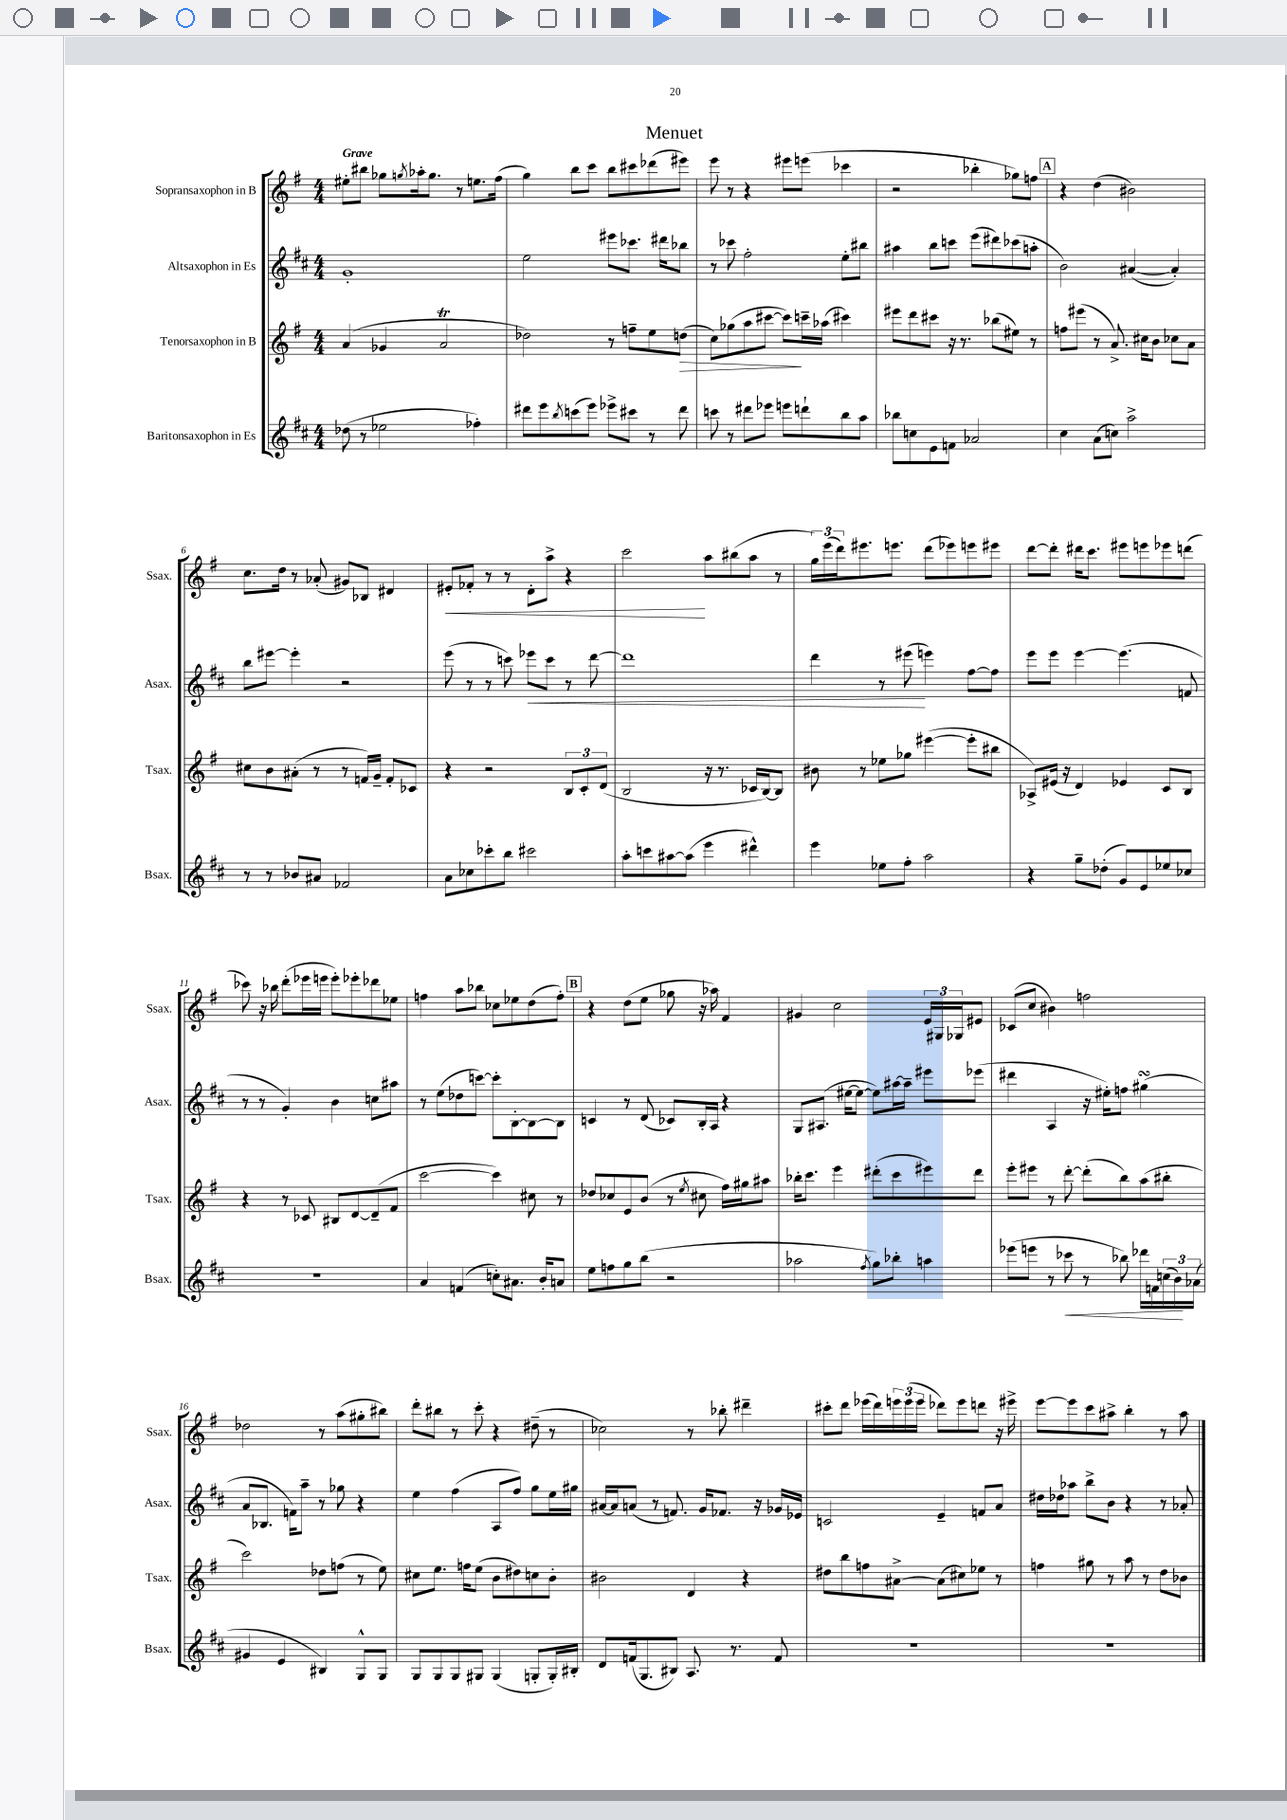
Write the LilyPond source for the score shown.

\header { title = "Menuet" }
<<
\new StaffGroup <<
\new Staff = "s0" \with { instrumentName = "Sopransaxophon in B" shortInstrumentName = "Ssax." } {
    \clef treble \key g \major \numericTimeSignature \time 4/4 \tempo "Grave"
    eis''8-. bis''8 ges''8 \acciaccatura { g''8 } aes''16-. g''8. r8 e''8. fis''16( |
    g''4) b''8 c'''8 b''8 cis'''8 des'''8( eis'''8) |
    e'''8 r8 r4 eis'''8 e'''8( ces'''4 |
    r2 bes''4-. ges''8) f''8 |
    \mark \markup { \box "A" } r4 d''4( bis'2) |
    c''8. d''16 r8 aes'8-.( gis'8) bes8 dis'4 |
    eis'8-.\< fes'8-. r8 r8 d'8-. a''8-> r4 |
    c'''2\! a''8 bis''8( a''8 r8 |
    \tuplet 3/2 { g''16) e'''16( d'''16) } eis'''8. e'''8. d'''8( ees'''8) e'''8 eis'''8 |
    d'''8~ d'''8-. dis'''16 c'''8. eis'''8 e'''8 ees'''8 d'''8( |
    ces'''8) r16 bes''16 d'''8-.( ees'''16 e'''16 e'''8-.) ees'''8-. des'''8 ees''8 |
    f''4 a''8 bes''8 ces''8 ees''8 d''8( f''8-.) |
    \mark \markup { \box "B" } r4 d''8( e''8 ges''8 r16 aes''16) fis'4 |
    gis'4 c''2 \tuplet 3/2 { e'16 gis16 ges16 } eis'8 |
    ces'8( c''8 bis'4) f''2 |
    des''2 r8 a''8( gis''8-. bis''8) |
    d'''8-. bis''8 r8 c'''8-. r4 dis''8--( r8 |
    ces''2) r8 bes''8-. dis'''4-- |
    cis'''8-. d'''8 ees'''16( d'''16) \tuplet 3/2 { e'''16 e'''16( e'''16 } des'''8) e'''8 d'''8 r16 eis'''16-> |
    e'''8~ e'''8 c'''8 ais''8-> b''4-. r8 ais''8 \bar "|." |
}
\new Staff = "s1" \with { instrumentName = "Altsaxophon in Es" shortInstrumentName = "Asax." } {
    \clef treble \key d \major \numericTimeSignature \time 4/4
    g'1-. |
    e''2 eis'''8 ces'''8. dis'''16 bes''8 |
    r8 ces'''8 fis''2-. e''8-. bis''8 |
    ais''4 b''8 c'''8 e'''8( dis'''8) ces'''8( a''8-. |
    \mark \markup { \box "A" } b'2) ais'4~( ais'4-.) |
    b''8 eis'''8~ eis'''4-. r2 |
    e'''8( r8 r8 c'''8) ees'''8\< c'''8 r8 d'''8~ |
    d'''1 |
    d'''4 r8 eis'''8\!( e'''4) fis''8~ fis''8 |
    e'''8 e'''8 e'''4~ e'''4.( f'8 |
    r8 r8 g'4-.) b'4 c''8 ais''8 |
    r8 e''8( des''8 c'''8~) c'''8-. b8~-. b8~ b8 |
    \mark \markup { \box "B" } c'4 r8 d'8( ces'8) b16-. a16 r4 |
    g8 ais8.( eis''16~ eis''8~ eis''8) ais''16~ ais''16-- eis'''8 ees'''8( |
    dis'''4 a4 r16 eis''16-.) f''8 gis''4\turn( |
    a'8 bes8. f'16) a''8-- r8 ges''8 r4 |
    e''4 fis''4( a8 fis''8) g''8 e''16 gis''16 |
    ais'16~ ais'16 a'8( r8 f'8.) g'16 fes'8. r16 ges'16 ees'16 |
    c'2 e'4-- f'8 a'8 |
    dis''16 des''16 aes''8 b''8-> b'8 r4 r8 aes'8-. \bar "|." |
}
\new Staff = "s2" \with { instrumentName = "Tenorsaxophon in B" shortInstrumentName = "Tsax." } {
    \clef treble \key g \major \numericTimeSignature \time 4/4
    a'4( ges'4 a'2\trill |
    des''2) r8 f''8-- e''8 d''8\>( |
    c''8) ges''8( a''8 cis'''8~ cis'''8\!) c'''16-- aes''16( cis'''4) |
    eis'''8 d'''8 cis'''8 r16 r8. bes''8( eis''8) r8 |
    \mark \markup { \box "A" } f''8 eis'''8( r8 a'8.->) cis''16 b'8 ces''8 a'8 |
    cis''8 b'8 ais'8-.( r8 r8 f'16) g'16-- f'8-. ces'8 |
    r4 r2 \tuplet 3/2 { b8 c'8-. d'8( } |
    b2 r16 r8. ces'16 b16~) b8 |
    bis'8 r8 ees''8 ges''8 eis'''4~( eis'''8-. bis''8 |
    aes8->) eis'16( r16 d'4) ees'4 c'8 b8 |
    r4 r8 ces'8 bis8 d'8~ d'8--( fis'8 |
    c'''2~ c'''4) cis''8 r8 |
    \mark \markup { \box "B" } des''8 ces''8 e'8 b'8( r8 \acciaccatura { e''8 } cis''8 fis''16) gis''16 ais''8 |
    bes''16-. c'''8. e'''4 dis'''8-.( c'''8 eis'''8) dis'''8 |
    e'''8-. eis'''8 r8 d'''8~-. d'''8-.( b''8) a''8( bis''8-. |
    c'''2) des''8 f''8( r8 e''8) |
    cis''8 e''8. f''16 e''8( b'8 dis''8) c''8 b'8-. |
    bis'2 d'4 r4 |
    dis''8 b''8 f''8 ais'8~-> ais'8( cis''8) ees''8 r8 |
    f''4 gis''8 r8 a''8 r8 d''8 bes'8 \bar "|." |
}
\new Staff = "s3" \with { instrumentName = "Baritonsaxophon in Es" shortInstrumentName = "Bsax." } {
    \clef treble \key d \major \numericTimeSignature \time 4/4
    des''8( r8 ees''2 fes''4-.) |
    dis'''8 e'''8 \acciaccatura { b''8 } c'''8( e'''8) ees'''8-> cis'''8 r8 dis'''8 |
    c'''8 r8 dis'''8 ees'''8 e'''8 d'''8-! b''8 a''8 |
    bes''8 c''8 e'8 f'8 aes'2 |
    \mark \markup { \box "A" } cis''4 a'8( c''8) a''2-> |
    r8 r8 bes'8 ais'8 fes'2 |
    a'8 ces''8 ces'''8-. b''8 cis'''2 |
    a''8-. c'''8 ais''8~ ais''8( e'''4 dis'''4-^) |
    e'''4 ees''8 fis''8-. a''2 |
    r4 g''8-- des''8-.( g'8) e'8 ees''8 ces''8 |
    R1 |
    a'4 f'4( c''8-.) ais'8. b'16-. a'8 |
    \mark \markup { \box "B" } e''8 f''8 g''8 b''8( r2 |
    aes''2 \acciaccatura { fis''8 } g''8) bes''8-. a''4 |
    ees'''8( e'''8 r8 ces'''8\< r8 bes''8) des'''16 f'16 \tuplet 3/2 { c''16( b'16\!) aes'16( } |
    gis'4 e'4 bis4) g8-^ g8 |
    g8 g8 g8 gis8 gis4( g8-. g16-.) bis16-. |
    d'8 f'16( g8. bis8) a8. r8. f'8 |
    R1 |
    R1 \bar "|." |
}
>>
>>
